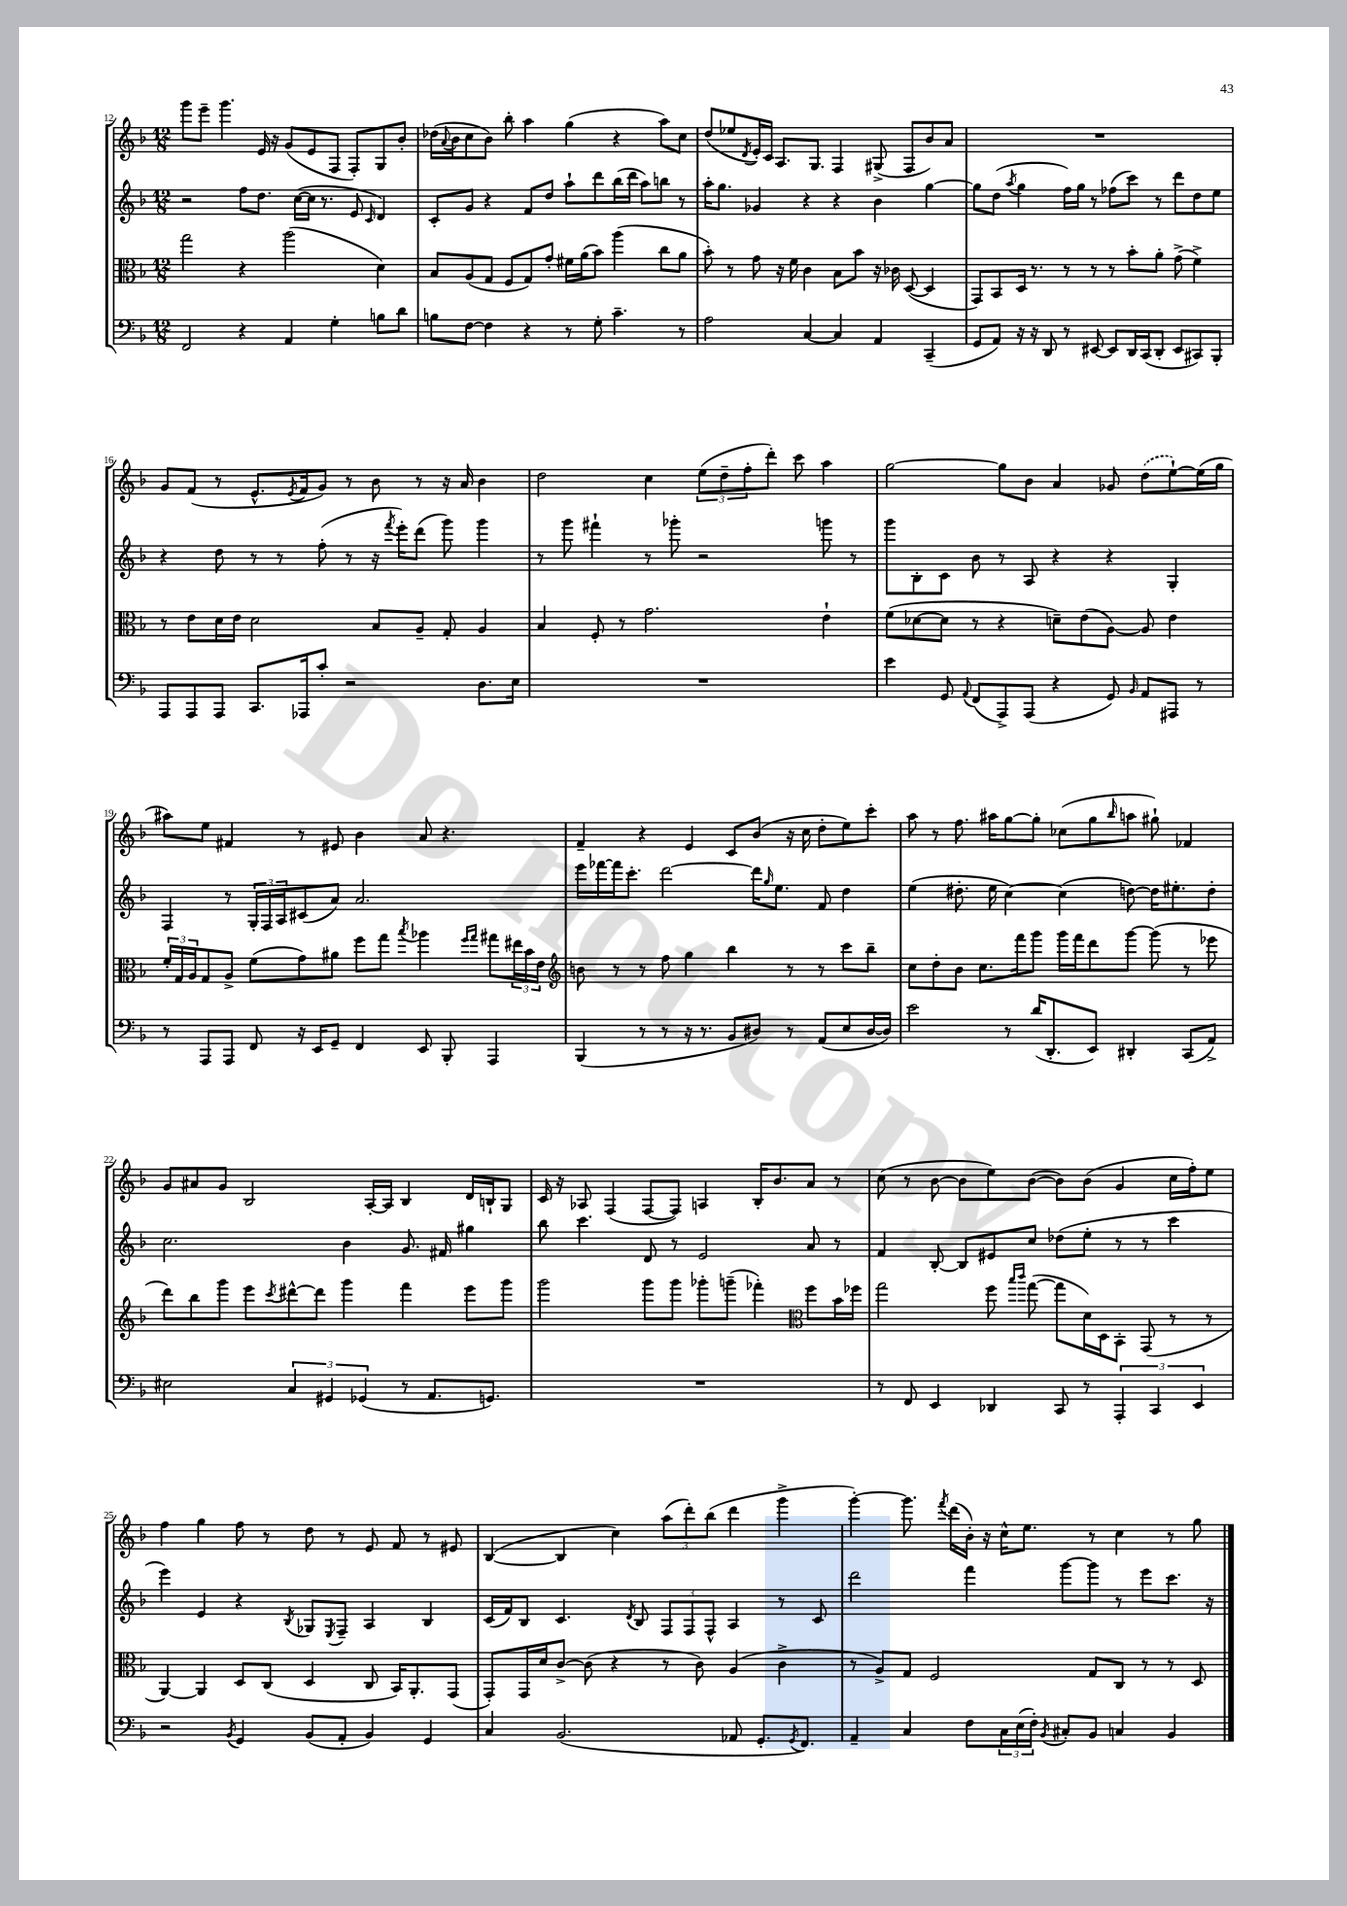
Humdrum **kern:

**kern	**kern	**kern	**kern
*staff4	*staff3	*staff2	*staff1
*clefF4	*clefC3	*clefG2	*clefG2
*k[b-]	*k[b-]	*k[b-]	*k[b-]
*M12/8	*M12/8	*M12/8	*M12/8
2FF	2gg	2r	8ggg
.	.	.	8eee~
.	.	.	4.ggg
4r	4r	8ff	.
.	.	8.dd	16e
.	.	.	16r
4AA	(2aa	.	(8g
.	.	([16cc	.
.	.	16cc]	8e
.	.	8.r	.
4G'	.	.	8F
.	.	8e	8F')
.	.	16qqc	.
8B	4d)	4d)	8G
8d	.	.	8b-'
=	=	=	=
8B	8B-	8c'	(16dd-
.	.	.	8qqa
.	.	.	16b-
[8F	(8A	8g	8cc
4F]	8G	4r	8b-)
.	8F	.	8bb-'
4r	8G)	8f	4aa
.	8g'	8dd	.
8r	16f#	8aa`	(4gg
.	(16a	.	.
8G'	8b-)	8ddd	.
4.c~	(4aa	(16bb-	4r
.	.	16ddd	.
.	.	8aa)	.
.	8cc	8bb	8aa)
8r	8a	8r	8cc
=	=	=	=
2A	8b-')	16aa'	(8dd
.	.	8.gg	.
.	8r	.	8ee-
.	.	.	8qd
.	8g	4g-	16e')
.	.	.	16c
.	16r	.	8.A
.	16f	.	.
[4C	4c	4r	.
.	.	.	8.G
4C]	8B-	4r	4F
.	8b-	.	.
4AA	16r	4b-	(8G#^
.	16c-	.	.
.	([8D	.	8F
(4CC~	4D]	[4gg	8b-)
.	.	.	8a
=	=	=	=
8GG	8GG)	8gg]	1.r
8AA)	8BB-	(8dd	.
.	.	8qaa	.
16r	16D	4gg	.
16r	8.r	.	.
8DD	.	.	.
8r	8r	16ff)	.
.	.	16gg	.
[8EE#	8r	8r	.
8EE#]	8r	(8ff-	.
16DD	8b-'	8ccc)	.
(16CC	.	.	.
8DD'	8a'	8r	.
8EE#	(8g^	8ddd	.
8CC#)	4f^)	8dd	.
8BBB-'	.	8ee	.
=	=	=	=
8AAA	8r	4r	8g
8AAA	8e	.	(8f
8AAA	16d	8dd	8r
.	16e	.	.
8.CC	2d	8r	8.e^^
.	.	8r	.
.	.	.	8qe
16AAA-	.	.	16f
8c'	.	(8ff'	8g)
2r	.	8r	8r
.	8B-	16r	8b-
.	.	8qfff	.
.	.	16eee')	.
.	8A~	(8ddd	8r
.	8G'	8ggg)	16r
.	.	.	16a
8.D	4A	4ggg	4b-
16E	.	.	.
=	=	=	=
1.r	4B-	8r	2dd
.	.	8ggg	.
.	8F'	4fff#`	.
.	8r	.	.
.	2.g	8r	4cc
.	.	8ggg-'	.
.	.	2r	(12ee
.	.	.	12dd~
.	.	.	12ff'
.	.	.	8ddd')
.	.	.	8ccc
.	4e`	8ggg	4aa
.	.	8r	.
=	=	=	=
4e	(8f	8ggg	[2gg
.	[8d-	8B-'	.
8GG	8d-]	8c	.
8qqAA	.	.	.
(8FF	8r	8b-	.
8AAA^)	4r	8r	8gg]
(8AAA	.	8A	8b-
4r	8d~)	4r	4a
.	(8e	.	.
8GG)	[8A)	4r	8g-
16qqBB-	.	.	.
8AA	8A]	.	(8dd
8AAA#	4e	4G'	[8ee`)
8r	.	.	(16ee]
.	.	.	16gg
=	=	=	=
8r	24f'	4F	8aa#)
.	24G	.	.
.	24A	.	.
8AAA	8G	.	8ee
8AAA	8A^	8r	4f#
8FF	(8f	24G'	.
.	.	24F	.
.	.	24A	.
16r	8g)	(8c#	8r
16EE	.	.	.
8GG~	8a#	8a)	8e#
4FF	8ff	2.a	4b-
.	8gg	.	.
.	8qbb-	.	.
8EE	4aa-	.	8a
8BBB-'	.	.	4.r
.	16qqff	.	.
.	16qqgg	.	.
4AAA	8gg#	.	.
.	24ee#	.	.
.	24b-	.	.
.	24e	.	.
=	=	=	=
*	*clefG2	*	*
(4BBB-	8b	16eee	4f~
.	.	[16fff-	.
.	8r	16fff-]	.
.	.	8.ccc'	.
8r	8r	.	4r
8r	8ff	[2ddd	.
16r	4gg	.	4e
8.r	.	.	.
8BB-	4bb-	.	8c
8D#)	.	16ddd]	(8b-
.	.	16qqgg	.
.	.	8.ee	.
8r	8r	.	16r
.	.	.	16cc
(8AA	8r	8f	8dd'
8E	8ccc	4dd	8ee)
[16D#	8bb-~	.	8ccc'
16D#])	.	.	.
=	=	=	=
2e	8cc	(4ee	8aa
.	8dd'	.	8r
.	8b-	8.dd#'	8.ff
.	8.cc	.	.
.	.	16ee	16aa#
8r	.	[4cc)	[8gg
.	16fff	.	.
(16d	8ggg	.	8gg']
8.DD'	.	.	.
.	16ggg	(4cc]	(8cc-
.	16fff	.	.
8EE)	8ddd	.	8gg
.	.	.	16qqbb-
4DD#'	[8ggg	[8dd)	8aa
.	(8ggg]	16dd]	8gg#`)
.	.	8.ee#'	.
(8CC	8r	.	4f-
8AA^)	8eee-	8dd'	.
=	=	=	=
2E#	8ddd)	2.cc	8g
.	8bb-	.	8a#
.	8ggg	.	8g
.	8eee	.	2B-
.	8qccc	.	.
6C	[8ddd#^^	.	.
.	8ddd#]	.	.
6GG#	.	.	.
.	4ggg	4b-	.
(6GG-	.	.	.
.	.	.	[16A'
.	.	.	16A]
8r	4fff	8.g	4B-
8.AA	.	.	.
.	.	16f#	.
.	8eee	4gg#	16d
8.GG)	.	.	16B`
.	8ggg	.	8G
=	=	=	=
1.r	2ggg	8bb-	16c
.	.	.	16r
.	.	4.ccc	8A-
.	.	.	(4F
.	8ggg	8d	[8F
.	8ggg	8r	8F])
.	8ggg-'	2e	4A
.	(8ggg~	.	.
.	4fff-')	.	16B-'
.	.	.	8.b-
*	*clefC3	*	*
.	8ff	8a	8a
.	16b-	8r	8r
.	16ff-	.	.
=	=	=	=
8r	2gg	4f	(8cc
8FF	.	.	8r
4EE	.	[8B-'	[8b-
.	.	8B-]	8b-]
4DD-	8ff	8e#	8ee)
.	16qqbb-	.	.
.	16qqccc	.	.
.	([8gg	8cc	([8b-
8CC	8gg]	(8dd-	8b-])
8r	16d)	8ee'	(8b-
.	16D	.	.
6AAA'	8BB-'	8r	4g
.	(8GG	8r	.
6CC	.	.	.
.	8r	4ccc	16cc
.	.	.	16ff')
6EE	.	.	.
.	8r	.	8ee
=	=	=	=
2r	[4AA)	4eee)	4ff
.	4AA]	4e	4gg
8qBB-	.	.	.
4GG	8D	4r	8ff
.	(8C	.	8r
.	.	8qB-	.
(8BB-	4D	8G-	8dd
.	.	8qE	.
8AA'	.	8F~	8r
4BB-)	8C	4A	8e
.	16BB-)	.	8f
.	8.AA'	.	.
4GG	.	4B-	8r
.	(8GG	.	8e#
=	=	=	=
4C	8GG')	(16c	([4B-
.	.	16f)	.
.	16GG	8B-	.
.	16d	.	.
(2.BB-	[8c^	4.c	4B-]
.	(8c]	.	.
.	4r	.	4cc)
.	.	8qd	.
.	.	8B-	.
.	8r	12F	(12aa
.	.	12F	12ddd')
.	8c)	.	.
.	.	12F^^	(12bb-
8AA-	(4A	4A	4ddd
8.GG'	.	.	.
.	4c^	8r	4ggg^
8qGG	.	.	.
8.FF)	.	.	.
.	.	8c	.
=	=	=	=
4AA~	8r	2ddd	[4ggg')
.	8A^)	.	.
4C	8G	.	8.ggg]
.	2F	.	.
.	.	.	8qfff
.	.	.	(16ddd
8F	.	4fff	16b-')
.	.	.	16r
24C	.	.	16cc^^
(24E	.	.	.
.	.	.	8.ee
24F')	.	.	.
8qBB-	.	.	.
8C#'	.	[8ggg	.
8BB-	8G	8ggg]	8r
4C	8C	8r	4cc
.	8r	8eee	.
4BB-	8r	8.ccc	8r
.	8D	.	8gg
.	.	16r	.
==	==	==	==
*-	*-	*-	*-
